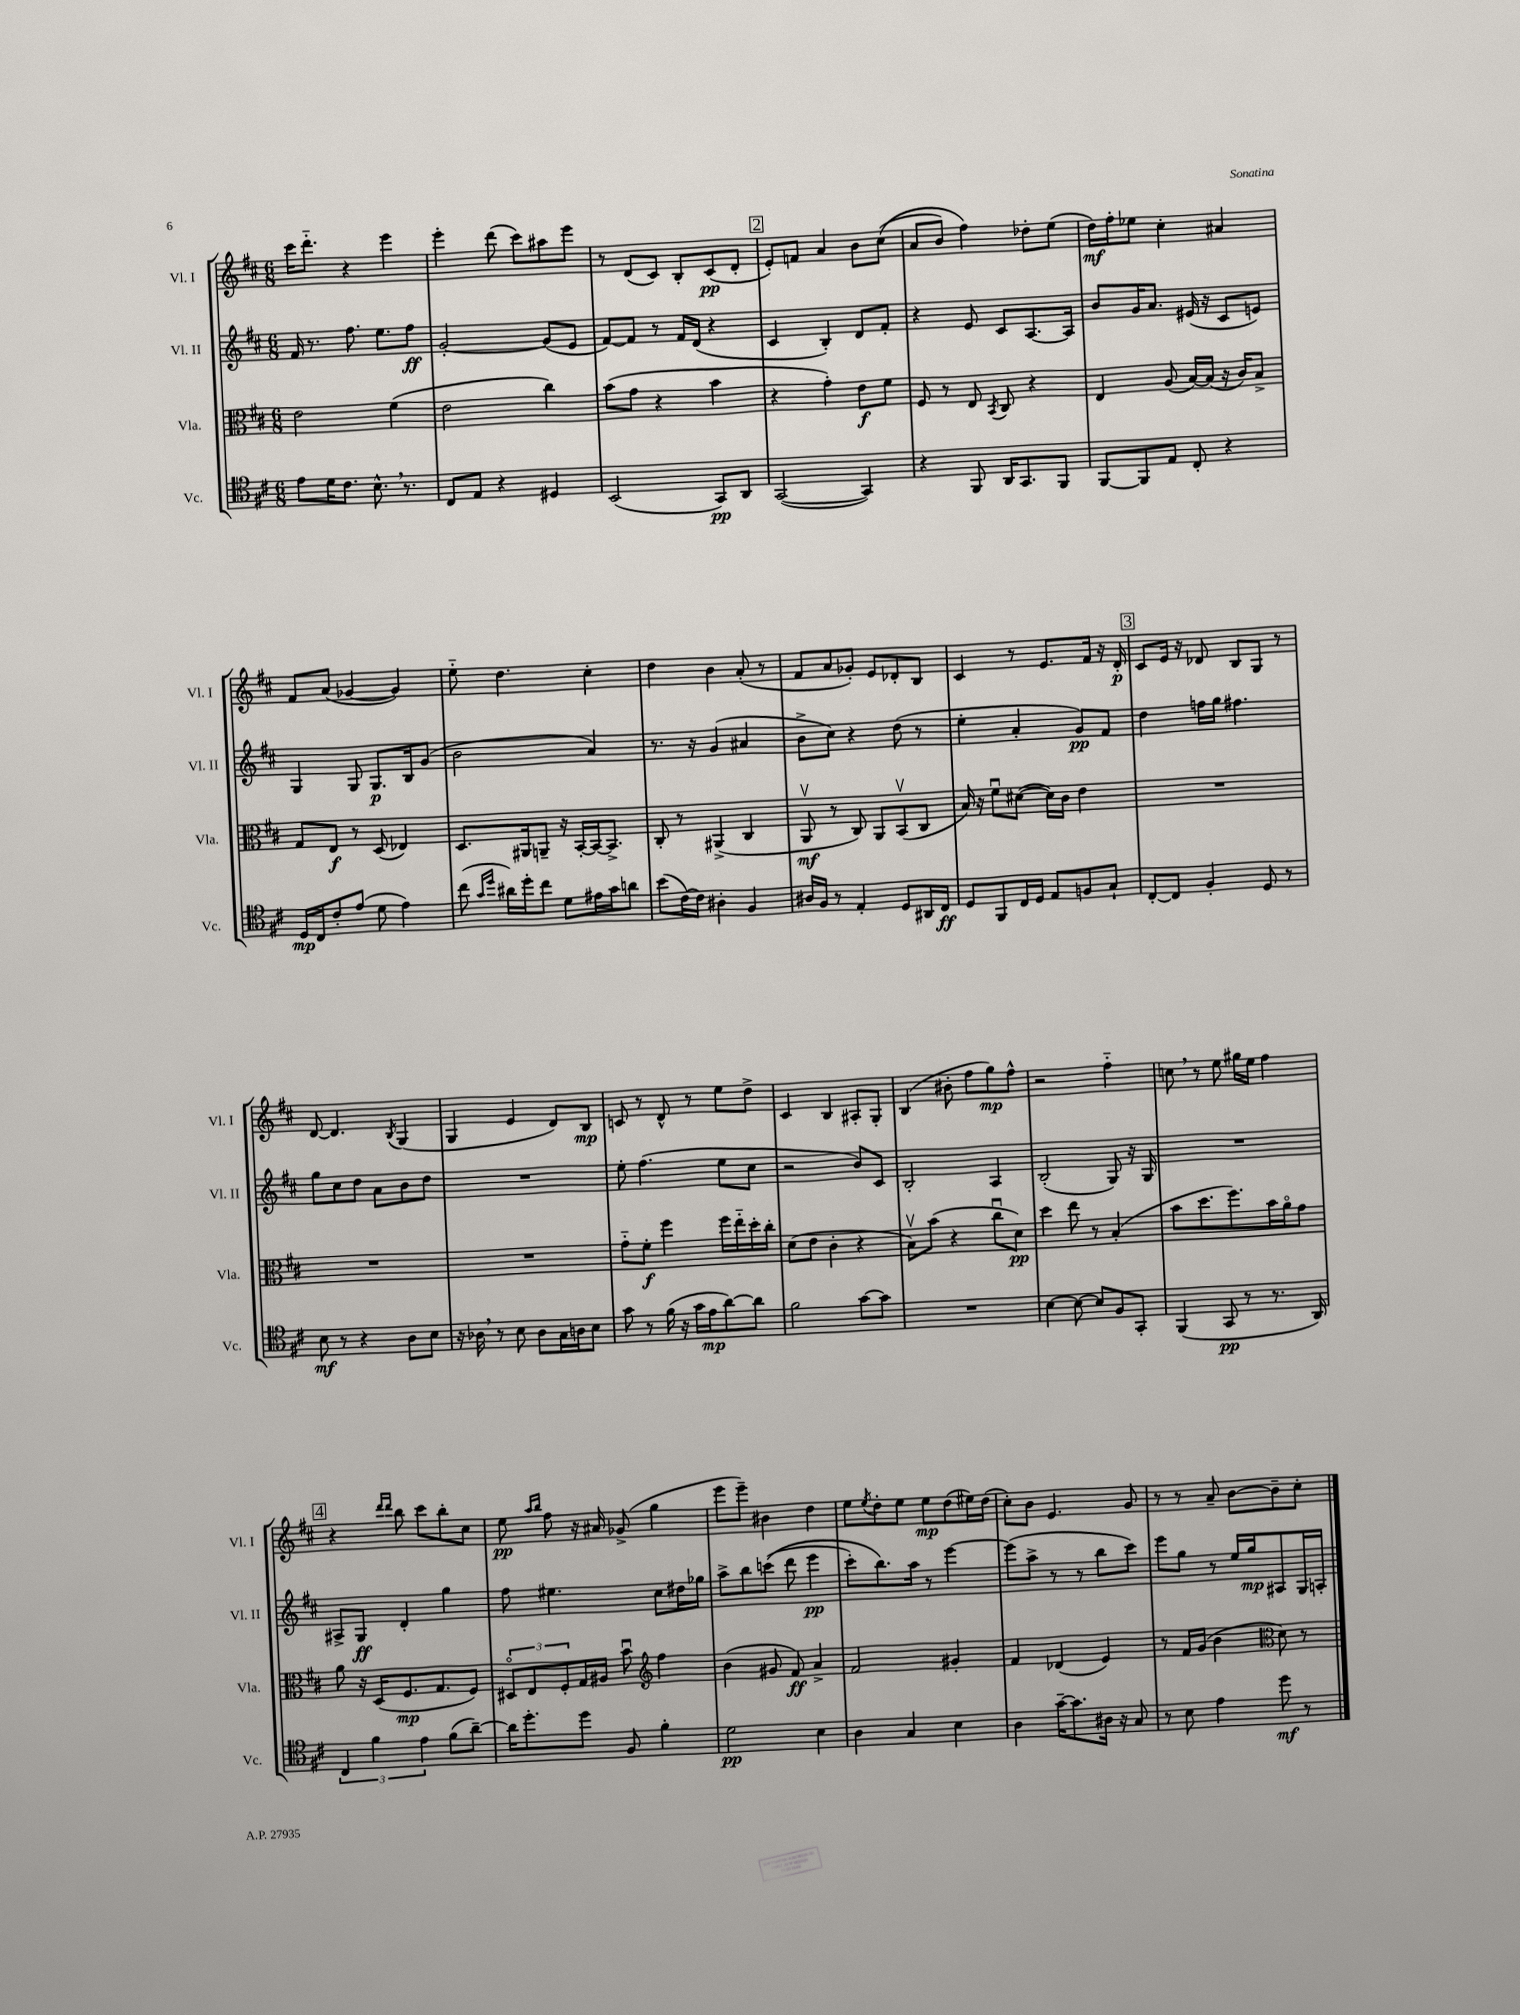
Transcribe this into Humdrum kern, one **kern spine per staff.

**kern	**kern	**kern	**kern
*staff4	*staff3	*staff2	*staff1
*clefC4	*clefC3	*clefG2	*clefG2
*k[f#c#]	*k[f#c#]	*k[f#c#]	*k[f#c#]
*M6/8	*M6/8	*M6/8	*M6/8
8e\L	2e\	16f#/	16ccc#\LK
.	.	8.r	8.ddd'~\J
16d\K	.	.	.
8.c#\J	.	.	.
.	.	8.ff#\	4r
8.B^^\	.	.	.
.	.	8.ee\L	.
.	(4f#\	.	4eee\
8.r	.	.	.
.	.	8ff#\J	.
=	=	=	=
8C#/L	2e\	[2g'/	4eee'\
8E/J	.	.	.
4r	.	.	(8ddd\
.	.	.	8ccc#\L)
4D#/	4cc#\)	(8g/]L	8aa#\
.	.	8e/J	8eee\J
=	=	=	=
(2BB/	(8b\L	[8f#/L)	8r
.	8g\J	8f#/]J	(8d/L
.	4r	8r	8c#/J)
.	.	16f#/LL	8B'/L
.	.	(16d/JJ	.
8GG/L)	4b\	4r	(8c#/
8AA/J	.	.	8d'/J
=	=	=	=
([2GG/	4r	4c#/	8e'/L)
.	.	.	8f/J
.	4g'\)	4B'/)	4a/
4GG/])	8e\L	8d/L	8b\L
.	8f#\J	8f#'/J	&((8cc#\J
=	=	=	=
4r	8F#/	4r	8a/L
.	8r	.	8b/J)
8FF#/	8E/	8e/	4ff#\&)
.	8qBB/	.	.
16AA/LK	8C#/	8c#/L	.
8.GG/	.	.	.
.	4r	[8.A/	8dd-'\L
8FF#/J	.	.	(8ee\J
.	.	16A/]Jk	.
=	=	=	=
[8FF#/L	4E/	8b/L	16dd\LL)
.	.	.	16ff#'\J
8FF#/]	.	16g/K	8ee-\J
.	.	8.a/J	.
8E/J	(8A/	.	4cc#'\
8C#'/	[16B/LL)	(16e#/	.
.	(16B/]JJ	16r	.
4r	16r	8c#/L	4a#/
.	16c#/LK)	.	.
.	8B^/J	8e/J)	.
=	=	=	=
16D/LL	8G/L	4G/	8f#/L
16C#/J	.	.	.
8c#'/	8E/J	.	(8a/J
(8e/J	8r	8G/	[4g-/
8d\	(8D/	8.G/L	.
4e\)	4E-/)	.	4g-/])
.	.	16B/k	.
.	.	(8g/J	.
=	=	=	=
(8cc#\	8.D/L	2b\	8ee'~\
16qqg/LL	.	.	.
16qqdd/JJ	.	.	.
16a#\LL)	.	.	4.dd\
16dd'\J	16AA#/k	.	.
8cc#\J	8AA~/J	.	.
8d\L	16r	.	.
.	[16BB'/LL	.	.
16e#\L	16BB/_J	4a/)	4cc#'\
16g\J	8.BB^/]J	.	.
8a\J	.	.	.
=	=	=	=
(8b\L	8C#'/	8.r	4dd\
[16c#\L)	8r	.	.
16c#\]JJ	.	16r	.
4A#'\	(4AA#^/	(4g/	4b\
4F#/	4C#/	4a#/	(8a'/
.	.	.	8r
=	=	=	=
16A#/LL	8AAv/	8b^\L	8f#/L
16F#/JJ	.	.	.
8r	8r	8cc#\J)	8a/
4E'/	8C#/)	4r	8g-'/J)
.	8AA/L	.	8e/L
8D/L	(8BBv/	(8dd\	8d-'/
16AA#/L	8C#/J	8r	8B/J
16C#/JJ	.	.	.
=	=	=	=
8D/L	16B/)	4ee'\	4c#/
.	16r	.	.
8FF#/	8f#u\L	.	.
16C#/L	([8d#\J	4a'/	8r
16D/JJ	.	.	.
8E/L	16d#\]LL)	.	8.e/L
.	16c#\JJ	.	.
8F/	4e\	8g/L)	.
.	.	.	16f#/Jk
8G`/J	.	8f#/J	16r
.	.	.	16d'/
=	=	=	=
[8C#'/L	2.r	4dd\	8c#/L
8C#/]J	.	.	16e/Jk
.	.	.	16r
4F#'/	.	16ff\LL	8d-/
.	.	16gg\JJ	.
.	.	4.ff#\	8B/L
8D/	.	.	8G/J
8r	.	.	8r
=	=	=	=
8B\	2.r	8gg\L	[8d/
8r	.	8cc#\	4.d/]
4r	.	8dd\J	.
.	.	8a\L	.
.	.	.	8qB/
8A\L	.	8b\	(4G/
8B\J	.	8dd\J	.
=	=	=	=
16r	2.r	2.r	4G/
16A-\	.	.	.
8r	.	.	.
8B\	.	.	4e/
8A-\L	.	.	.
16G\L	.	.	8d/L)
16A\J	.	.	.
8B\J	.	.	8B/J
=	=	=	=
8g\	8g'~\L	8ee'\	8c/
8r	8f#'\J	(4.ff#\	8r
(16f#\	4ff#\	.	8d^^/
16r	.	.	.
16g\LL	.	.	8r
16e\J	.	.	.
[8a\)	16ff#\LL	8ee\L	8ee\L
.	16ee'~\	.	.
8a\]J	16dd'\	8cc#\J	8dd^\J
.	16cc#'\JJ	.	.
=	=	=	=
2f#\	(8d\L	2r	4c#/
.	8e\J	.	.
.	4c#'\	.	4B/
[8g\L	4r	8b/L)	8A#'/L
8g\]J	.	8c#/J	8G'/J
=	=	=	=
2.r	8Bv\L)	2B'/	(4B/
.	(8b\J	.	.
.	4r	.	8b#'\
.	.	.	8ff#\L
.	8cc#u\L	4A/	8gg\)
.	8d\J)	.	8ff#^^\J
=	=	=	=
[4B\	4dd\	(2B'/	2r
8B\_	8ee\	.	.
8B/]L	8r	.	.
8F#/	(4B'/	8G/)	4ff#'~\
8GG'/J	.	16r	.
.	.	16G/	.
=	=	=	=
(4FF#/	8b\L	2.r	8cc\
.	8.dd\	.	8r
8GG/	.	.	8ee\
.	8.ff#\)	.	.
8r	.	.	16gg#\LL
.	.	.	16ee\JJ
8.r	16b\L	.	4ff#\
.	16ao\J	.	.
.	8g\J	.	.
16AA/)	.	.	.
=	=	=	=
6C#/	8a\	8A#^/L	4r
.	16r	8G/J	.
6f#\	.	.	.
.	(16D/LK	.	.
.	.	.	16qqddd/LL
.	.	.	16qqddd/JJ
.	8.F#/	4d'/	8bb\
6e\	.	.	.
.	.	.	8ccc#\L
.	8.G/	.	.
(8f#\L	.	4gg\	8bb'\
[8a~\J)	8F#/J)	.	8cc#\J
=	=	=	=
16a\]LK	12D#o/L	8ff#\	8ee\
8.dd'\	.	.	.
.	12E/	.	.
.	.	.	16qqaa/LL
.	.	.	16qqbb/JJ
.	.	4.ee#\	8ff#\
.	12F#'/	.	.
8dd\J	16G/L	.	16r
.	16A#/JJ	.	16a#/
8F#/	8bu\	.	(8g-^/
*	*clefG2	*	*
4f#'\	4ff#\	8cc#\L	4gg\
.	.	16dd#\L	.
.	.	16gg-\JJ	.
=	=	=	=
2d\	(4b\	8aa^\L	8eee\L
.	.	8bb\	8eee~\J)
.	8g#/	&((8ccc\J	4b#\
.	8f#/)	8ddd\	.
4B\	4a^/	4eee\	4dd\
=	=	=	=
4A\	2f#/	8ccc#'\L)	8ee\L
.	.	.	8qee/
.	.	8.bb\&)	8dd'\
4G/	.	.	8ee\J
.	.	16aa\Jk	.
.	.	8r	8ee\L
4B\	4g#'/	[4eee\	(8dd\
.	.	.	16ee#\L)
.	.	.	(16dd\JJ
=	=	=	=
4A\	4f#/	(8eee\]L	8cc#'\L)
.	.	8aa^\J	8b\J
[16g~\LK	(4d-/	8r	4.e/
8.g\]	.	.	.
.	.	8r	.
16A#\Jk	4e/)	8bb\L	.
16r	.	.	.
8G/	.	8ccc#\J)	8g/
=	=	=	=
8r	8r	8eee\L	8r
8B\	16f#/LL	8gg\J	8r
.	(16g/JJ	.	.
4e\	4b\	8r	8a~/
.	.	16ee/LL	[8b\L
.	.	16gg/J	.
*	*clefC3	*	*
8dd\	8d\)	8A#/	8b~\]
8r	8r	16G/L	8cc#'\J
.	.	16A'/JJ	.
==	==	==	==
*-	*-	*-	*-
